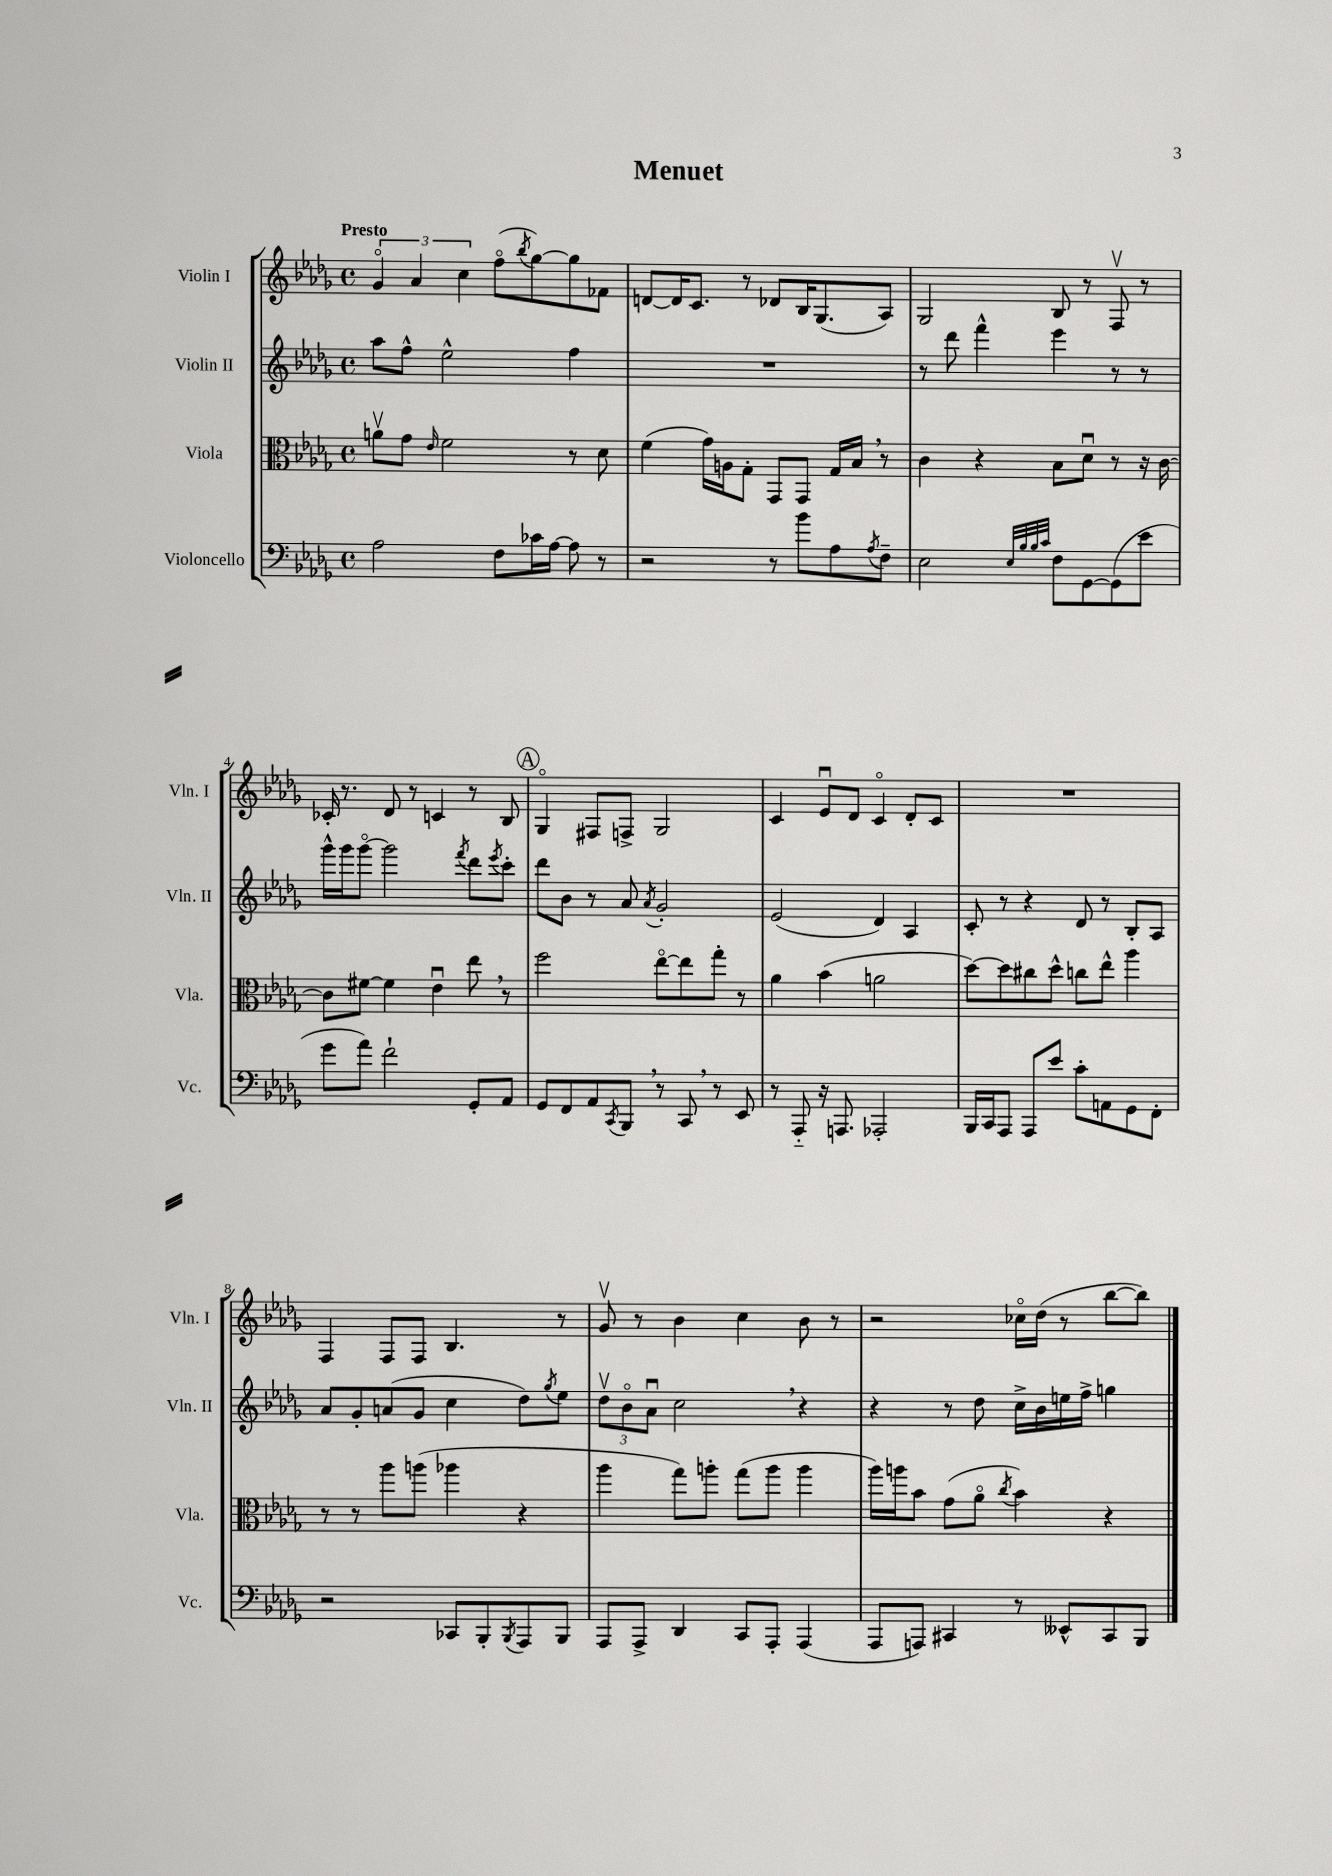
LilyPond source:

\header { title = "Menuet" }
<<
\new StaffGroup <<
\new Staff = "s0" \with { instrumentName = "Violin I" shortInstrumentName = "Vln. I" } {
    \clef treble \key des \major \defaultTimeSignature \time 4/4 \tempo "Presto"
    \tuplet 3/2 { ges'4\flageolet aes'4 c''4 } f''8\flageolet( \acciaccatura { bes''8 } ges''8~) ges''8 fes'8 |
    d'8~ d'16 c'8. r8 des'8 bes16 ges8.( aes8) |
    ges2 bes8 r8 f8\upbow r8 |
    ces'16-. r8. des'8 r8 c'4 r8 bes8 |
    \mark \markup { \circle "A" } ges4\flageolet fis8 f8-> ges2 |
    c'4 ees'8\downbow des'8 c'4\flageolet des'8-. c'8 |
    R1 |
    f4 f8 f8 bes4. r8 |
    ges'8\upbow r8 bes'4 c''4 bes'8 r8 |
    r2 ces''16\flageolet des''16( r8 bes''8~ bes''8) \bar "|." |
}
\new Staff = "s1" \with { instrumentName = "Violin II" shortInstrumentName = "Vln. II" } {
    \clef treble \key des \major \defaultTimeSignature \time 4/4
    aes''8 f''8-^ ees''2-^ f''4 |
    R1 |
    r8 des'''8 f'''4-^ ees'''4 r8 r8 |
    ges'''16-^ ges'''16 ges'''8~\flageolet ges'''2 \acciaccatura { f'''8 } des'''8 \acciaccatura { ees'''8 } c'''8-. |
    \mark \markup { \circle "A" } des'''8 bes'8 r8 aes'8 \acciaccatura { aes'8 } ges'2-. |
    ees'2( des'4) aes4 |
    c'8-. r8 r4 des'8 r8 bes8-. aes8 |
    aes'8 ges'8-. a'8( ges'8 c''4 des''8) \acciaccatura { ges''8 } ees''8 |
    \tuplet 3/2 { des''8\upbow bes'8\flageolet aes'8\downbow } c''2 \breathe r4 |
    r4 r8 des''8 c''16-> bes'16 e''16 f''16-> g''4 \bar "|." |
}
\new Staff = "s2" \with { instrumentName = "Viola" shortInstrumentName = "Vla." } {
    \clef alto \key des \major \defaultTimeSignature \time 4/4
    a'8\upbow ges'8 \grace { ees'16 } f'2 r8 des'8 |
    f'4( ges'16) a16 ges8-. ges,8 ges,8 ges16 bes16 \breathe r8 |
    c'4 r4 bes8 des'8\downbow r8 r16 c'16~ |
    c'8 fis'8~ fis'4 ees'4\downbow ees''8 \breathe r8 |
    \mark \markup { \circle "A" } f''2 ees''8~\flageolet ees''8 ges''8-. r8 |
    aes'4 bes'4( a'2 |
    des''8~) des''8 cis''8 des''8-^ c''8 ees''8-^ aes''4 |
    r8 r8 aes''8 a''8( aes''4 r4 |
    aes''4 ges''8) a''8-. ges''8( a''8 a''4 |
    aes''16) a''16 bes'8 ges'8( aes'8\flageolet \acciaccatura { c''8 } bes'4) r4 \bar "|." |
}
\new Staff = "s3" \with { instrumentName = "Violoncello" shortInstrumentName = "Vc." } {
    \clef bass \key des \major \defaultTimeSignature \time 4/4
    aes2 f8 ces'16 aes16~ aes8 r8 |
    r2 r8 bes'8 aes8 \acciaccatura { aes8 } f8-- |
    ees2 \grace { ees32 bes32 bes32 c'32 } f8 ges,8~ ges,8( ees'8 |
    ges'8 aes'8) f'2-! ges,8-. aes,8 |
    \mark \markup { \circle "A" } ges,8 f,8 aes,8 \acciaccatura { c,8 } bes,,8 \breathe r8 c,8 \breathe r8 ees,8 |
    r8 aes,,8-_ r16 a,,8. aes,,2-. |
    bes,,16 c,16 aes,,8 aes,,8 ees'8 c'8-. a,8 ges,8 f,8-. |
    r2 ces,8 bes,,8-. \acciaccatura { bes,,8 } aes,,8 bes,,8 |
    aes,,8 aes,,8-> des,4 c,8 aes,,8-. aes,,4( |
    aes,,8 a,,8) cis,4 r8 eeses,8-^ cis,8 bes,,8 \bar "|." |
}
>>
>>
